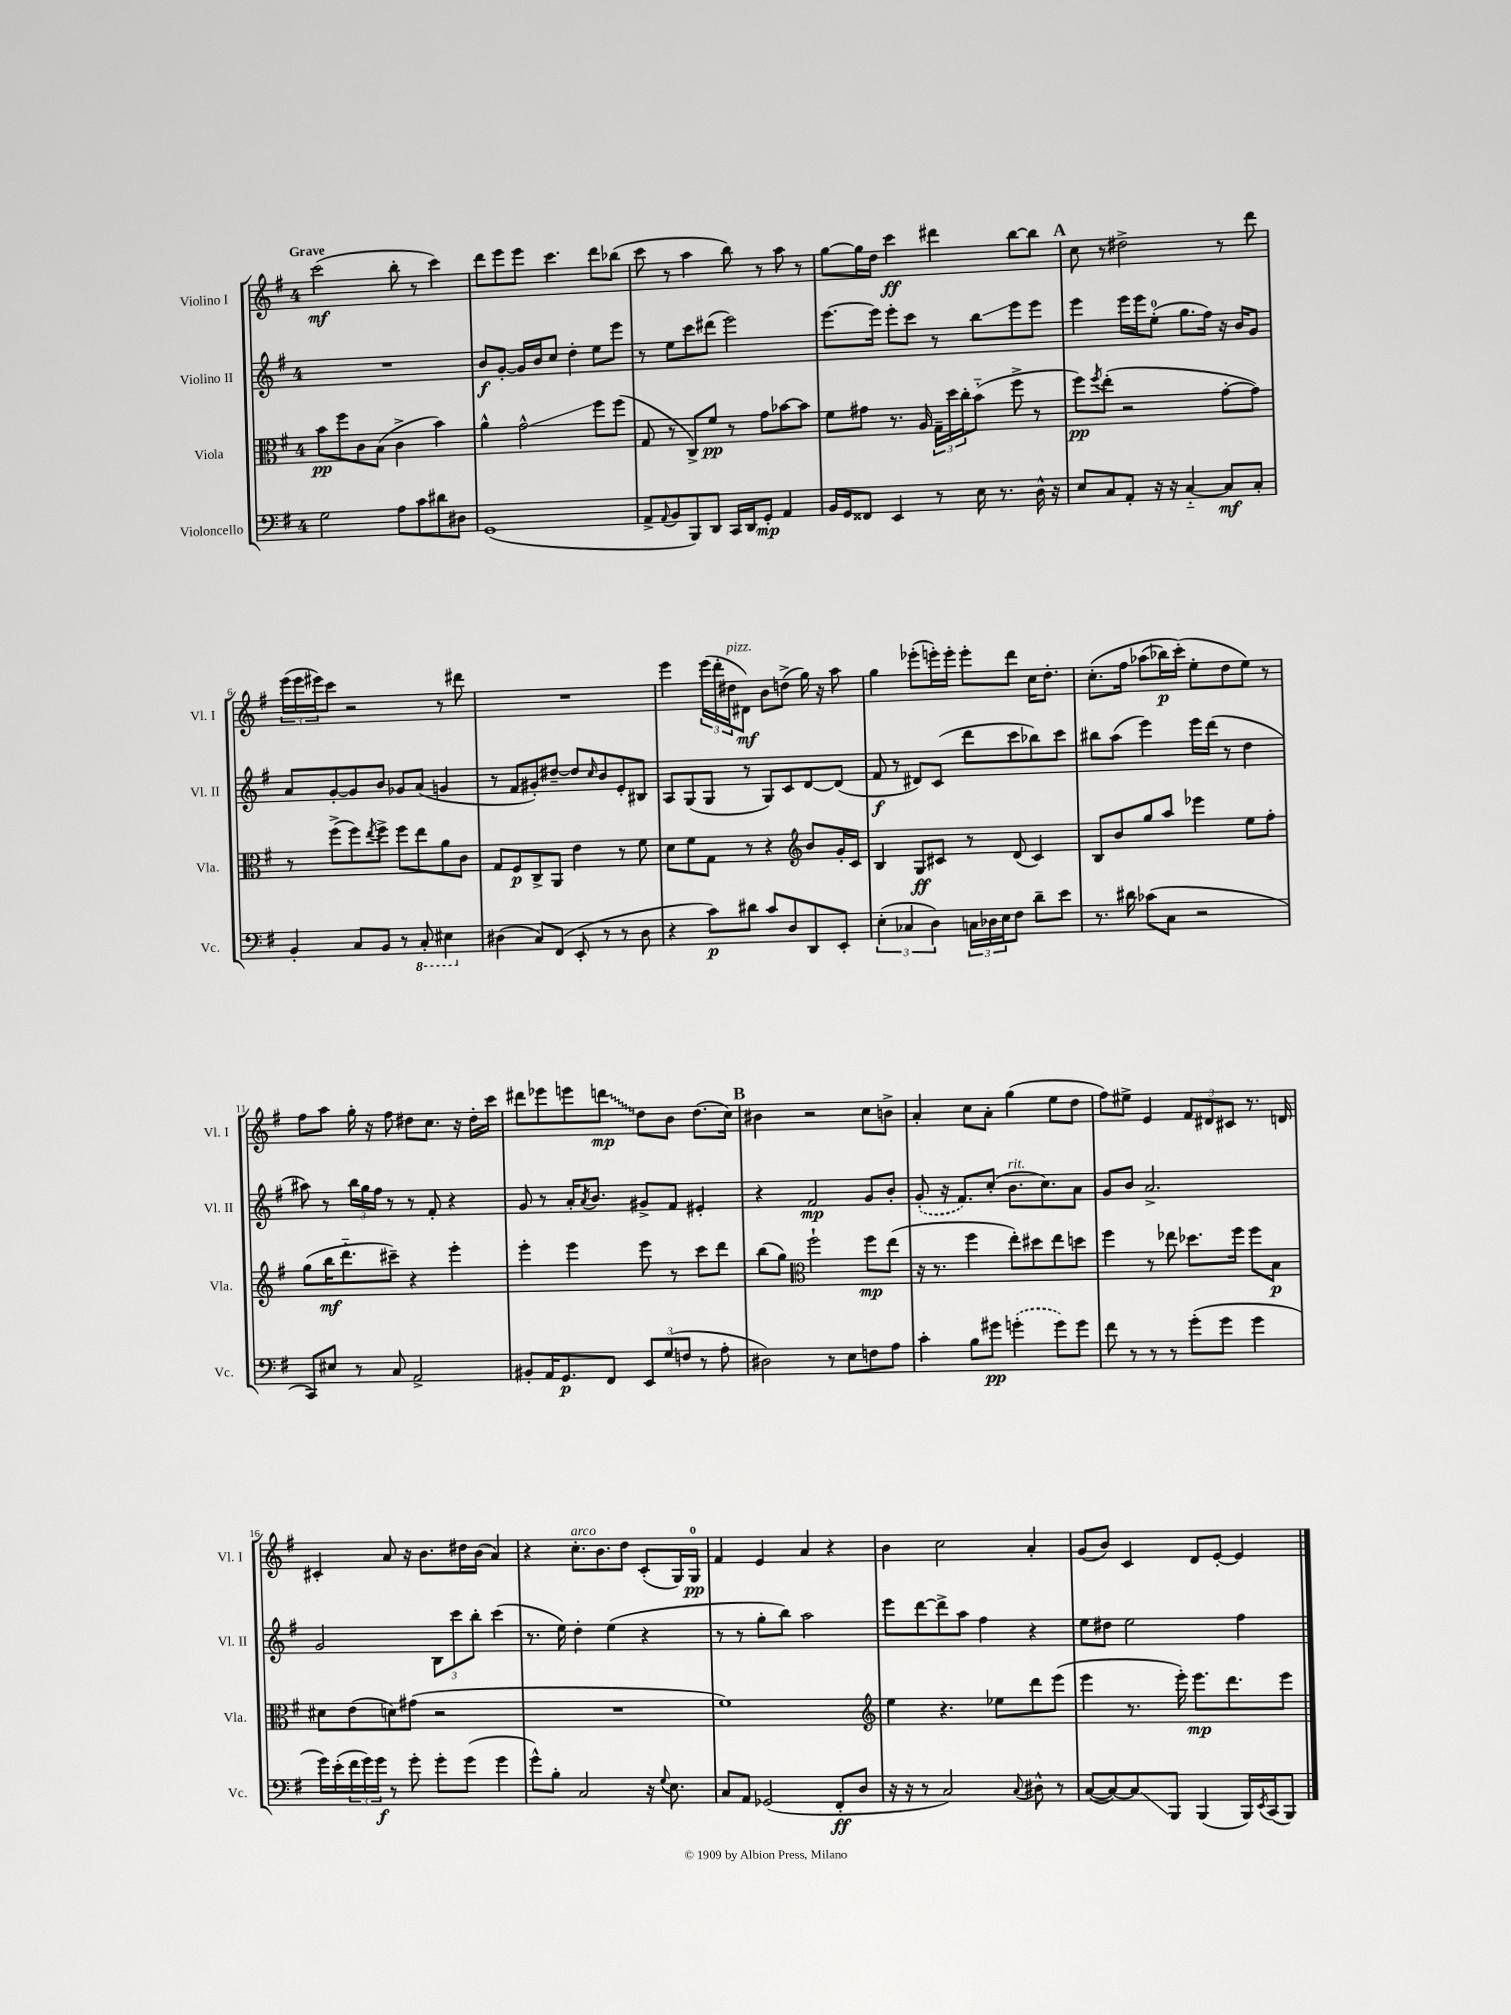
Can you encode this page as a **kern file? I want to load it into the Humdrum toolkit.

**kern	**kern	**kern	**kern
*staff4	*staff3	*staff2	*staff1
*clefF4	*clefC3	*clefG2	*clefG2
*k[f#]	*k[f#]	*k[f#]	*k[f#]
*M4/4	*M4/4	*M4/4	*M4/4
2G	8b	1r	(2ccc
.	8ff#	.	.
.	8c	.	.
.	(8B	.	.
8A	4c^	.	8bb'
8c	.	.	8r
8d#	4b)	.	4ccc)
8D#	.	.	.
=	=	=	=
(1GG	4a^^	8b	8ddd
.	.	[8g'	8eee
.	2g^^	16g]	8eee
.	.	16b	.
.	.	8cc	4.ccc
.	.	4dd'	.
.	8ff#	8ee	8ddd
.	(8ff#	8eee	(8bb-
=	=	=	=
8AA^	8G	8r	8ccc
8qqAA	.	.	.
8BB	8r	8ee	8r
8BBB)	8C^)	8ccc	4aa
8DD	8f#	(8ddd#	.
16CC	8r	2eee)	8bb)
16DD	.	.	.
8GG'	8g	.	8r
4AA	[8b-	.	8aa
.	8b-]	.	8r
=	=	=	=
16BB	8f#	[8.eee	[8gg
16GG	.	.	.
8FF##	8g#	.	16gg]
.	.	16eee]	16dd
4EE	8.r	8eee'	4ccc
.	.	8ccc	.
.	16A	.	.
8r	24G~	8r	4ddd#
.	24dd	.	.
.	24cc'	.	.
16E	(8b'~	8bb	.
8.r	.	.	.
.	8ff#^	8eee	[8bb
16D^^	8r	8eee	8bb]
16r	.	.	.
=	=	=	=
8E	8ff#)	4eee	8cc
.	8qff#	.	.
8C	(8ee'	.	8r
8AA'	2r	16eee	2dd#^
.	.	16eee	.
16r	.	(8ee'	.
16r	.	.	.
[4C'~	.	8.gg	.
.	.	16ff#)	.
8C]	[8g'	16r	8r
.	.	16b	.
8C'	8g])	8g	8ddd
=	=	=	=
4BB'	8r	8a	(24eee
.	.	.	24eee
.	.	.	24eee#)
.	(8ff#^	[8g'	8ccc
8C	8ff#)	8g]	2r
.	8qee	.	.
8BB	8ff#^	8b	.
8r	8ff#	8g-	.
8CC'	8ee	(8a	.
4EE#	8a	4g	8r
.	8c	.	8ddd#
=	=	=	=
(4D#	8G	8r	1r
.	8F#	8f#	.
8C)	8C^	8g#')	.
(8FF#	8AA	[8dd#~	.
8EE'	4e	8dd#]	.
.	.	16qqcc	.
8r	.	8b	.
8r	8r	8e'	.
8D#	8f#	8B#	.
=	=	=	=
4r	8d	8A	4eee
.	8f#	(8G	.
8c)	8G	8G	(24eee
.	.	.	24ddd'
.	.	.	24dd#
8d#	8r	8r	8d#)
8c	4r	8G)	8b
8D	.	8c	(8dd^
*	*clefG2	*	*
8DD	8b	[8d	16gg)
.	.	.	16r
8EE'	16g'	(8d]	8aa
.	16c	.	.
=	=	=	=
(6E'	4B	8f#	4gg
.	.	8r	.
6C-	.	.	.
.	8G	8d#)	(8eee-'
6D)	.	.	.
.	8c#	(8c	16eee')
.	.	.	16eee'
24C	8r	8ddd	8eee'
24D-	.	.	.
24E	.	.	.
8F#	(8d	8ccc	8ddd
8d~	4c#)	8bb-)	16cc
.	.	.	8.dd'
8e	.	8ccc	.
=	=	=	=
8.r	8B	8bb#	&(8.cc'
.	8b	(8aa	.
16d#	.	.	16ff#
(8c-	8gg	4eee)	(8aa-
8C	8aa	.	16bb-)
.	.	.	(16ccc'&)
2r	4eee-	16eee	8ee'
.	.	(16ddd	.
.	.	8r	8dd
.	8ee	4dd	8ee)
.	8ff#'	.	8r
=	=	=	=
8CC)	(8gg	8aa#)	8ff#
8E#	16bb	8r	8aa
.	8.ddd'~	.	.
8r	.	24bb	16gg'
.	.	24gg	.
.	.	.	16r
.	.	24ff#	.
8C	8ccc#~)	8r	8ff#
2AA^	4r	8r	8dd#
.	.	8f#'	8.cc
.	4eee'	4r	.
.	.	.	16r
.	.	.	16dd#'
.	.	.	16ccc
=	=	=	=
8BB#'	4eee'	8g	8ddd#
16AA	.	8r	8eee-
8.GG	.	.	.
.	4eee	16a'	8eee
.	.	8qa	.
.	.	8.b	.
8FF#	.	.	8ddd
12EE	8eee	8g#^	8dd
(12G	.	.	.
.	8r	8f#	8b
12F	.	.	.
8r	8ccc	4e#'	(8.dd
8A'	8ddd	.	.
.	.	.	16cc)
=	=	=	=
2D#)	(8bb	4r	4b#
.	8gg)	.	.
*	*clefC3	*	*
.	2ff#`	2f#	2r
8r	.	.	.
8E	.	.	.
8F	8ff#	8g	8cc
8A	(8ee	8b'	8b^
=	=	=	=
4c'	16r	(8g'	4a'
.	8.r	.	.
.	.	16r	.
.	.	8.f#)	.
8B	4ff#	.	8cc
8g#	.	(8cc'	8a'
(4g'	8ee')	8.b	(4gg
.	8dd#	.	.
.	.	8.cc)	.
8g)	8ee	.	8ee
8g	8dd	8a	8dd
=	=	=	=
8f#	4ff#	8g	8ff#)
8r	.	8b	8ee#^
8r	8r	2.a^	4e
8r	8ee-	.	.
(8g'	8.dd-	.	12f#
.	.	.	12d#
8g	.	.	.
.	.	.	12c#
.	16ff#	.	.
4g	8ff#	.	8.r
.	8B	.	.
.	.	.	16d
=	=	=	=
16g)	8d#	2g	4c#'
(16e'	.	.	.
24f#	(8e	.	.
24g)	.	.	.
24g	.	.	.
8r	8d)	.	8a
8g'	(8g#	.	16r
.	.	.	8.b
8g'	2r	12B	.
.	.	12ccc	.
(8g	.	.	16dd#
.	.	12bb'	.
.	.	.	(16b
4g	.	(4ccc	4a)
=	=	=	=
8g^^)	1r	8.r	4r
8B'	.	.	.
.	.	16ee)	.
2C	.	4dd'	8.cc'
.	.	.	8.b
.	.	(4ee	.
.	.	.	8dd
16r	.	4r	(8c'
8qqG	.	.	.
8.E	.	.	.
.	.	.	16G)
.	.	.	16G
=	=	=	=
8C	1f#)	8r	4f#
8AA	.	8r	.
(2GG-	.	8gg'	4e
.	.	8bb)	.
.	.	2aa	4a
8FF#'	.	.	4r
8D	.	.	.
=	=	=	=
*	*clefG2	*	*
16r	4ee	8eee	4b
16r	.	.	.
8r	.	[8ddd	.
2C)	4.r	8ddd^]	2cc
.	.	8aa	.
.	.	4ff#	.
.	8ee-	.	.
8qqC	.	.	.
8D#^^	8ddd	4r	4a'
8r	(8eee	.	.
=	=	=	=
([8C	4eee	8ee	(8g
8C_)	.	8dd#	8b)
8C]	8.r	2ee	4c
8BBB	.	.	.
.	16eee')	.	.
(4BBB	8.eee	.	8d
.	.	.	[8e'
.	8.ddd	.	.
16BBB)	.	4ff#	4e]
8qEE	.	.	.
(16CC	.	.	.
8BBB)	8eee	.	.
==	==	==	==
*-	*-	*-	*-
